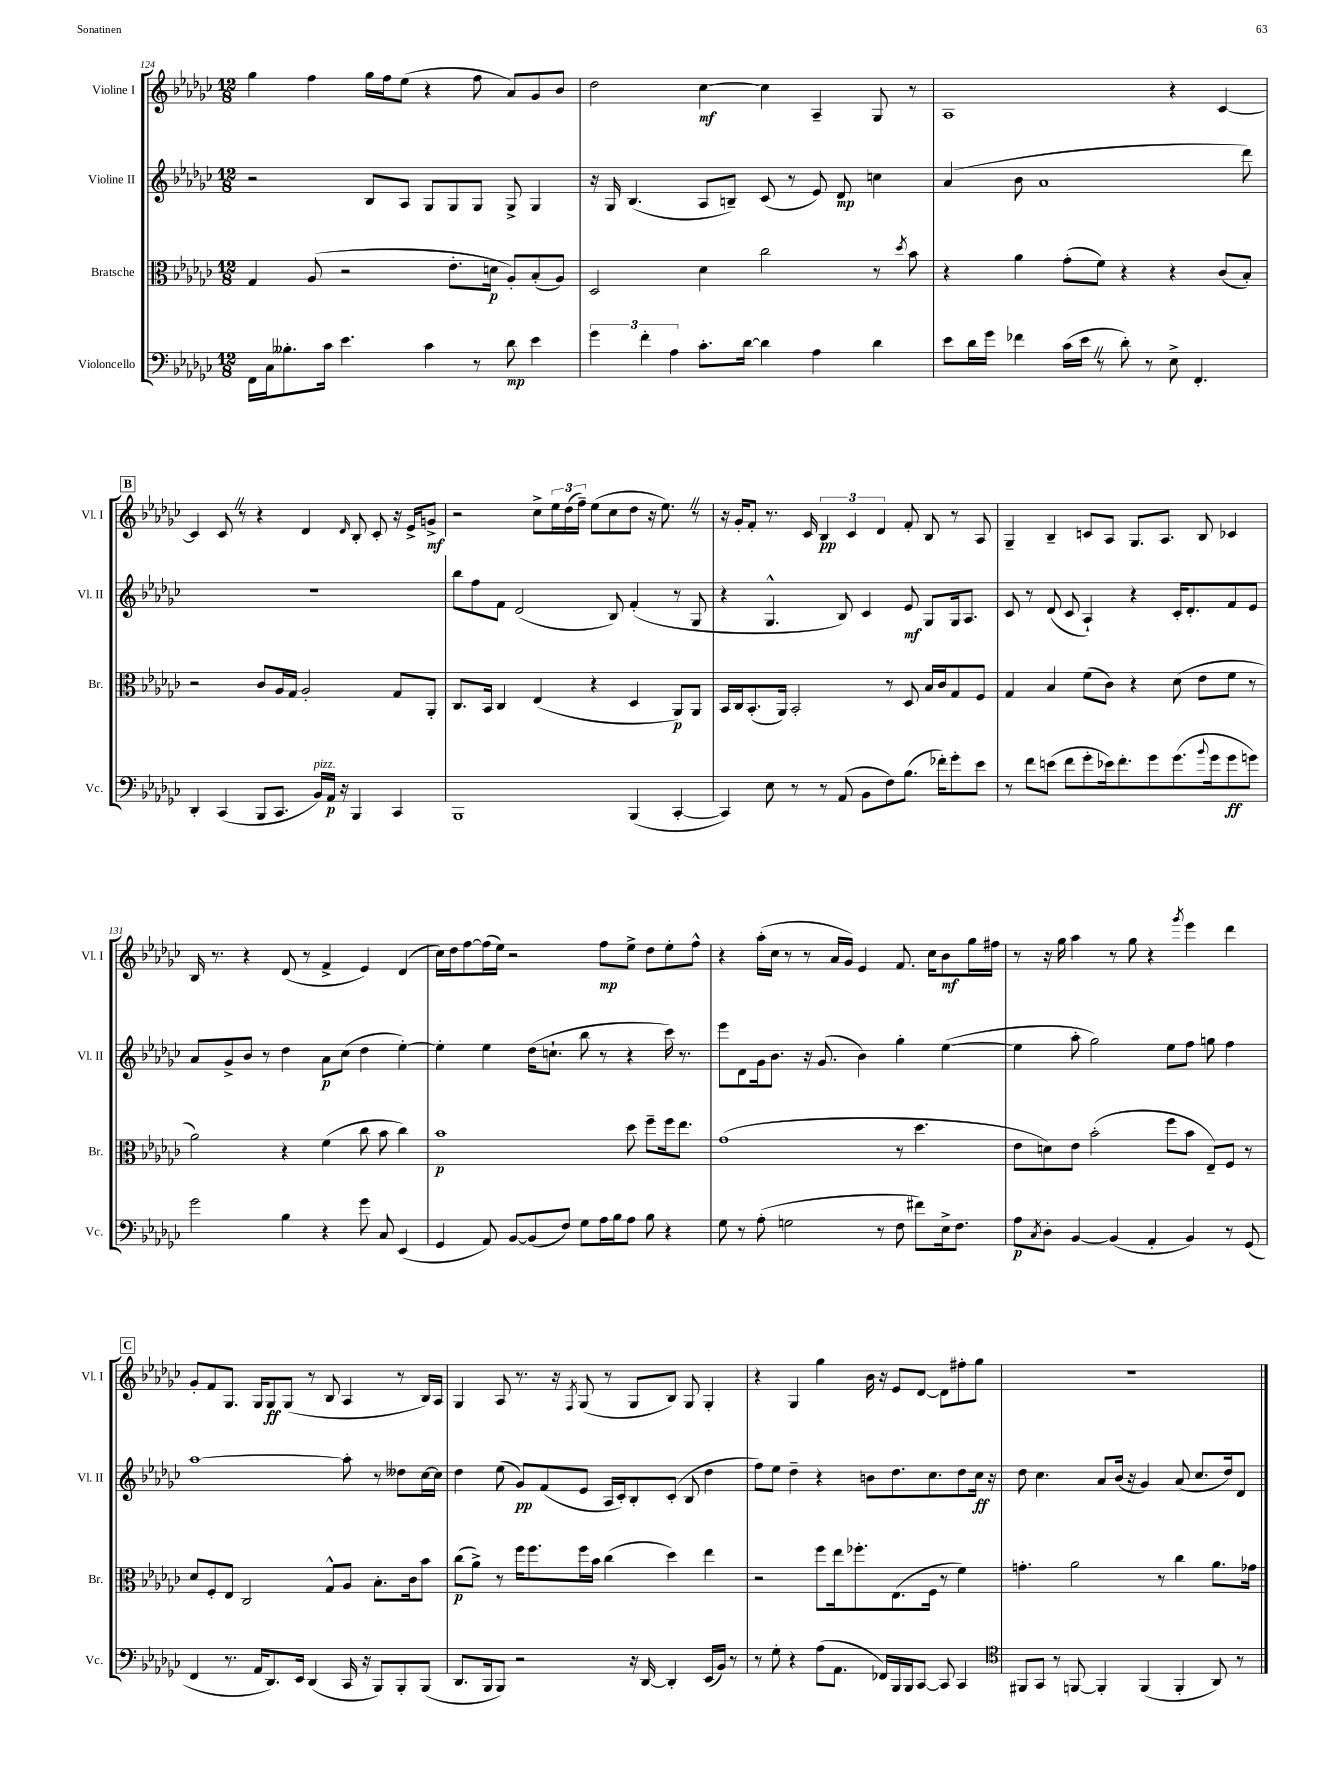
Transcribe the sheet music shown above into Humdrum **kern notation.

**kern	**kern	**kern	**kern
*staff4	*staff3	*staff2	*staff1
*clefF4	*clefC3	*clefG2	*clefG2
*k[b-e-a-d-g-c-]	*k[b-e-a-d-g-c-]	*k[b-e-a-d-g-c-]	*k[b-e-a-d-g-c-]
*M12/8	*M12/8	*M12/8	*M12/8
16FF	4G-	2r	4gg-
16C-	.	.	.
8.B--'	.	.	.
.	(8A-	.	4ff
16c-	.	.	.
4.e-	2r	.	.
.	.	8B-	16gg-
.	.	.	16ff
.	.	8A-	(8ee-
4c-	.	8G-	4r
.	8.e-'	8G-	.
8r	.	8G-	8ff
.	16d	.	.
8d-	8A-')	8G-^	8a-)
4e-	(8B-'	4G-	8g-
.	8A-)	.	8b-
=	=	=	=
6g-	2D-	16r	2dd-
.	.	16G-	.
.	.	(4.B-	.
6f'	.	.	.
6A-	.	.	.
8.c-'	4d-	8A-	[4cc-
.	.	8B~)	.
[16d-	.	.	.
4d-]	2cc-	(8c-	4cc-]
.	.	8r	.
4A-	.	8e-)	4A-~
.	.	8d-	.
4d-	8r	4cc	8G-
.	8qdd-	.	.
.	8b-	.	8r
=	=	=	=
8e-	4r	(4a-	1A-
16d-	.	.	.
16g-	.	.	.
4f-	4a-	8b-	.
.	.	1a-	.
(16c-	(8g-'	.	.
16e-	.	.	.
8r	8f)	.	.
8d-')	4r	.	.
8r	.	.	.
8E-^	4r	.	4r
4.FF'	.	.	.
.	(8c-	.	[4c-
.	8B-')	8ddd-)	.
=	=	=	=
4DD-'	2r	1.r	4c-]
(4CC-	.	.	8c-
.	.	.	8r
8BBB-	8c-	.	4r
8.CC-	16A-	.	.
.	16G-	.	.
.	2A-'	.	4d-
16BB-)	.	.	.
16AA-	.	.	.
16r	.	.	.
.	.	.	16qqd-
4BBB-	.	.	8B-'
.	.	.	8c-'
4CC-	8G-	.	16r
.	.	.	16e-^
.	8AA-'	.	8g^
=	=	=	=
1BBB-	8.C-	8bb-	2r
.	.	8ff	.
.	16BB-	.	.
.	4C-	8f	.
.	.	(2d-	.
.	(4E-	.	8cc-^
.	.	.	24ee-
.	.	.	(24dd-
.	.	.	24ff~)
.	4r	.	(8ee-
.	.	8B-)	8cc-
(4BBB-	4D-	(4f'	8dd-
.	.	.	16r
.	.	.	8.ee-)
[4CC-'	8AA-)	8r	.
.	8AA-	8G-	8r
=	=	=	=
4CC-])	16BB-	4r	16r
.	16C-	.	16g-'
.	(8.BB-'	.	8f'
8E-	.	4.G-^^	8.r
.	16AA-)	.	.
8r	2BB-'	.	.
.	.	.	16c-
8r	.	.	6B-
(8AA-	.	8B-)	.
.	.	.	6c-
8BB-	.	4c-	.
.	.	.	6d-
8F)	8r	.	.
(8.B-	8D-	8e-	8f'
.	16B-	8G-	8B-
16f-')	16c-	.	.
8g-'	8G-	16G-	8r
.	.	8.A-	.
8e-	8F	.	8A-
=	=	=	=
8r	4G-	8c-	4G-~
8f	.	8r	.
(8e	4B-	(8d-	4B-~
8f	.	8c-	.
8g-'	(8f	4A-`)	8c
16e-)	8c-)	.	8A-
8.f'	.	.	.
.	4r	4r	8.G-
8g-	.	.	.
.	.	.	8.A-
(8.g-	(8d-	16c-'	.
.	.	8.d-'	.
.	8e-	.	8B-
8qqb-	.	.	.
16g-	.	.	.
8g-	8f	8f	4c-
8g)	8r	8e-	.
=	=	=	=
2g-	2a-)	8a-	16B-
.	.	.	8.r
.	.	8g-^	.
.	.	8b-	4r
.	.	8r	.
4B-	4r	4dd-	(8d-
.	.	.	8r
4r	(4f	8a-	4f^
.	.	(8cc-	.
8g-	8cc-	4dd-	4e-)
8C-	8b-	.	.
(4EE-	4cc-)	[4ee-')	(4d-
=	=	=	=
4GG-	1b-	4ee-']	16cc-)
.	.	.	16dd-
.	.	.	[8ff
8AA-)	.	4ee-	(16ff]
.	.	.	16ee-)
[8BB-	.	.	2r
(8BB-]	.	(16dd-	.
.	.	8.cc`	.
8F)	.	.	.
8G-	.	8bb-	.
16A-	.	8r	8ff
16B-	.	.	.
8A-	8dd-	4r	8ee-^
8B-	8ff~	.	8dd-
4r	16ff	16ccc-)	8ee-'
.	8.ee-	8.r	.
.	.	.	8ff^^
=	=	=	=
8G-	(1g-	8eee-	4r
8r	.	8d-	.
(8A-'	.	16g-	(16aa-'
.	.	8.b-	16cc-
2G	.	.	8r
.	.	16r	8r
.	.	(8.g-	.
.	.	.	16a-
.	.	.	16g-)
.	.	4b-)	4e-
8r	.	.	.
8F	8r	4gg-'	8.f
8f#)	4.dd-	.	.
.	.	.	16cc-
16E-^	.	([4ee-	8b-
8.F	.	.	.
.	.	.	16gg-
.	.	.	16ff#
=	=	=	=
8A-	8e-	4ee-]	8r
8qC-	.	.	.
8D-'	8d)	.	16r
.	.	.	16gg-
[4BB-	8e-	8aa-'	4aa-
.	(2b-'	2gg-)	.
(4BB-]	.	.	8r
.	.	.	8gg-
4AA-'	.	.	4r
.	8ff	8ee-	.
.	.	.	8qggg-
4BB-)	8b-	8ff	4eee-
.	8E-~)	8gg	.
8r	8F	4ff	4ddd-
(8GG-	8r	.	.
=	=	=	=
4FF	8d-	[1aa-	8g-'
.	8F'	.	8f
8.r	8E-	.	8.G-
.	2C-	.	.
16AA-	.	.	16G-
8.DD-)	.	.	8G-
.	.	.	(8G-
16EE-	.	.	.
(4DD-	.	.	8r
.	8G-^^	.	8B-
16CC-	8A-	8aa-']	4A-
16r	.	.	.
8BBB-)	8.B-'	8r	.
8BBB-'	.	8dd--	8r
.	16c-	.	.
(8BBB-	8b-	[16cc-	16B-)
.	.	16cc-]	16A-
=	=	=	=
8.DD-	(8cc-	4dd-	4G-
.	8a-^)	.	.
16BBB-	.	.	.
8BBB-)	8r	(8ee-	8A-
2r	16ff	8g-)	8.r
.	8.ff	.	.
.	.	(8f	.
.	.	.	16r
.	.	.	8qF
.	16ff	8e-	(8G-
.	16b-	.	.
.	(4cc-	16A-	8r
.	.	16c-')	.
16r	.	8B-'	8G-
[16DD-	.	.	.
4DD-']	4dd-)	(8c-'	8B-)
.	.	8B-	8G-
(16EE-	4ee-	4dd-	4G-'
16BB-)	.	.	.
8r	.	.	.
=	=	=	=
8r	2r	8ff)	4r
8G-'	.	8ee-	.
4r	.	4dd-~	4G-
(8A-	8ff	4r	4gg-
8.AA-	16ee-	.	.
.	8.ff-'	.	.
.	.	8b	16b-
16FF-)	.	.	16r
16BBB-	(8.E-	8.dd-	8e-
16BBB-	.	.	.
[8CC-	.	.	[8d-
.	16F	8.cc-	.
8CC-]	8r	.	8d-]
4CC-	4f)	8dd-	8ff#'
.	.	16cc-	8gg-
.	.	16r	.
=	=	=	=
*clefC4	*	*	*
8FF#	4.g'	8dd-	1.r
8GG-	.	4.cc-	.
8r	.	.	.
[8FF	2a-	.	.
4FF']	.	8a-	.
.	.	(16b-	.
.	.	16r	.
(4FF	.	4g-)	.
.	8r	.	.
4FF'	4cc-	(8a-	.
.	.	8.cc-	.
8AA-)	8.a-	.	.
.	.	16dd-)	.
8r	.	8d-	.
.	16g-	.	.
==	==	==	==
*-	*-	*-	*-
